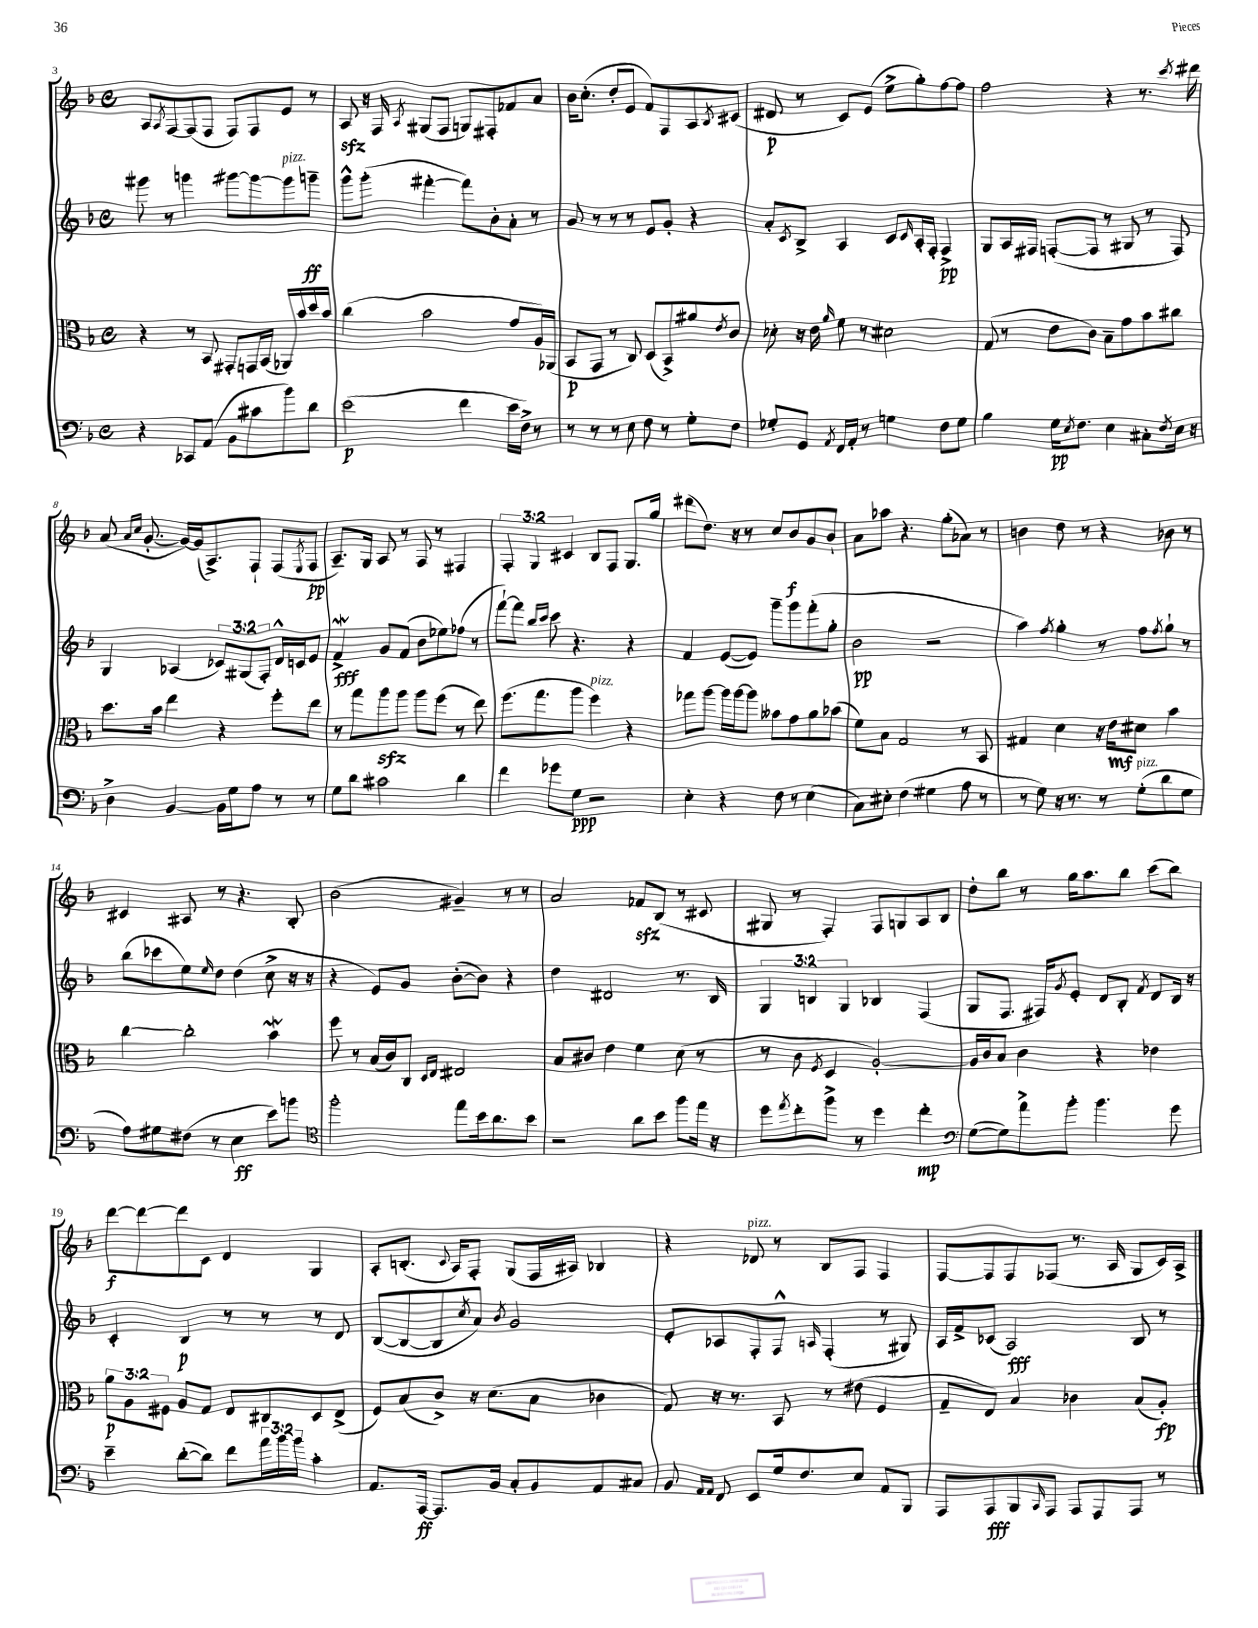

**kern	**dynam	**kern	**dynam	**kern	**dynam	**kern	**dynam
*part4	*part4	*part3	*part3	*part2	*part2	*part1	*part1
*staff4	*staff4	*staff3	*staff3	*staff2	*staff2	*staff1	*staff1
*clefF4	*	*clefC3	*	*clefG2	*	*clefG2	*
*k[b-]	*	*k[b-]	*	*k[b-]	*	*k[b-]	*
*M4/4	*	*M4/4	*	*M4/4	*	*M4/4	*
*met(c)	*	*met(c)	*	*met(c)	*	*met(c)	*
=3	=3	=3	=3	=3	=3	=3	=3
4r	.	4r	.	8ggg#X\	.	8A/L	.
.	.	.	.	.	.	8qA/	.
.	.	.	.	8r	.	[8F/	.
8CC-X/L	.	8r	.	4gggn\	.	(8F/]	.
(8AA/J	.	8BB-/	.	.	.	8F/J	.
8BB-\L	.	8GG#X'/L	.	[8ggg#X\L	.	8F/L)	.
8c#X\	.	16GGn/L	.	8ggg#\_	.	8F/	.
.	.	(16BB-/JJ	.	.	.	.	.
!	!	!	!	!LO:TX:a:i:t=pizz.	!	!	!
8b-\)	.	16AA-X/LL)	.	8ggg#\]	.	8e/J	.
.	.	16b-/	.	.	.	.	.
8d\J	.	16dd/	.	8gggn~\J	ff	8r	.
.	.	16b-/JJ	.	.	.	.	.
=4	=4	=4	=4	=4	=4	=4	=4
(2e\	p	(4cc\	.	8ggg^^\L	.	8Azz/	.
.	.	.	.	(8ggg'\J	.	16r	.
.	.	.	.	.	.	16F/	.
.	.	.	.	.	.	8qA/	.
.	.	2b-\	.	[4fff#X'\	.	(8G#X/L	.
.	.	.	.	.	.	8F/J	.
4f\	.	.	.	8fff#\L])	.	8Gn/L)	.
.	.	.	.	8b-'\	.	8F#X'/	.
16e\LL	.	8g/L	.	8a'\J	.	8f-X/	.
16F^\JJ)	.	.	.	.	.	.	.
8r	.	16A/L)	.	8r	.	8a/J	.
.	.	(16AA-X/JJ	.	.	.	.	.
=5	=5	=5	=5	=5	=5	=5	=5
8r	.	8BB-/L	p	8g/	.	16b-\KL	.
.	.	.	.	.	.	(8.cc'\J	.
8r	.	8GG/J	.	8r	.	.	.
8r	.	8r	.	8r	.	8dd'/L	.
8E\	.	8C/)	.	8r	.	8e/J	.
8F\	.	(8D/L	.	8e/L	.	8f/L)	.
8r	.	8BB-^/)	.	8g'/J	.	8F/	.
8G'\L	.	8a#X/	.	4r	.	8A/	.
.	.	8qe/	.	.	.	8qB-/	.
8F\J	.	8c/J	.	.	.	(8c#X/J	.
=6	=6	=6	=6	=6	=6	=6	=6
8G-X'/L	.	8d-X'\	.	8a'/L	.	8d#X/	p
.	.	.	.	8qc/	.	.	.
8GG/J	.	16r	.	8B-^/J	.	8r	.
.	.	16e\	.	.	.	.	.
8qAA/	.	16qqa/	.	.	.	.	.
16FF/LL	.	8f\	.	4A/	.	8c/L)	.
16AA'/JJ	.	.	.	.	.	.	.
8r	.	8r	.	.	.	(8e/J	.
4Gn\	.	2d#X\	.	8c/L	.	8ee^\L	.
.	.	.	.	16qqc/	.	.	.
.	.	.	.	16A'/L	.	8gg'\)	.
.	.	.	.	16F'/JJ	.	.	.
8F\L	.	.	.	4F^/	pp	[8ff\	.
8G\J	.	.	.	.	.	8ff\J]	.
=7	=7	=7	=7	=7	=7	=7	=7
4B-\	.	(8G/	.	8G/L	.	2ff\	.
.	.	8r	.	16A/L	.	.	.
.	.	.	.	16F#X/JJ	.	.	.
16G\KL	pp	8e\L	.	([8Fn'/L	.	.	.
8qE/	.	.	.	.	.	.	.
8.F\J	.	.	.	.	.	.	.
.	.	8c\J)	.	8F/J]	.	.	.
4E\	.	8B-~\L	.	8r	.	4r	.
.	.	8g\	.	8G#X/	.	.	.
8C#X'\L	.	8b-\	.	8r	.	8.r	.
8qF/	.	.	.	.	.	.	.
16E\Jk	.	8cc#X\J	.	8F/)	.	.	.
.	.	.	.	.	.	8qccc/	.
16r	.	.	.	.	.	16ddd#X\	.
!!LO:LB:g=z
=8	=8	=8	=8	=8	=8	=8	=8
4D^\	.	8.dd\L	.	4G/	.	(8a/	.
.	.	.	.	.	.	16qqa/LL	.
.	.	.	.	.	.	16qqcc/JJ	.
.	.	.	.	.	.	[8.g'/	.
.	.	16b-\Jk	.	.	.	.	.
[4BB-/	.	4ee\	.	(4A-X/	.	.	.
.	.	.	.	.	.	16g/LL_)	.
.	.	.	.	.	.	(16g/J]	.
.	.	.	.	.	.	8.A^/)	.
16BB-\LL]	.	4r	.	12c-X/L)	.	.	.
16G\J	.	.	.	.	.	.	.
.	.	.	.	(12G#X/	.	.	.
8A\J	.	.	.	.	.	8F`/J	.
.	.	.	.	12F'/J)	.	.	.
8r	.	8ff'\L	.	16d^^/LL	.	(8F/L	.
.	.	.	.	16cn/J	.	.	.
.	.	.	.	.	.	8qE/	.
8r	.	8ee\J	.	8e/J	.	8F/J	pp
=9	=9	=9	=9	=9	=9	=9	=9
8G\L	.	8r	.	4fw^/	fff	8.A~/L)	.
8d\J	.	8gg\L	.	.	.	.	.
.	.	.	.	.	.	16G/Jk	.
2c#X\	.	8aazz\	.	8g/L	.	8A/	.
.	.	8aa\J	.	(8f/J	.	8r	.
.	.	8aa\L	.	8b-\L	.	8F/	.
.	.	(8ff\J	.	8ee-X\)	.	8r	.
4d\	.	8r	.	(8ff-X\J	.	4F#X/	.
.	.	8ee\)	.	8r	.	.	.
=10	=10	=10	=10	=10	=10	=10	=10
4f\	.	(8.ff\L	.	[8fff`\L)	.	6F'/	.
.	.	.	.	8fff\J]	.	.	.
.	.	.	.	.	.	6G/	.
.	.	8.gg\	.	.	.	.	.
.	.	.	.	16qqbb-/LL	.	.	.
.	.	.	.	16qqccc/JJ	.	.	.
8g-X\L	.	.	.	8ccc\	.	.	.
.	.	.	.	.	.	6c#X/	.
8G\J	ppp	8aa\J	.	4.r	.	.	.
!	!	!LO:TX:a:i:t=pizz.	!	!	!	!	!
2r	.	4ff\)	.	.	.	8B-/L	.
.	.	.	.	.	.	8F/J	.
.	.	4r	.	4r	.	8.G/L	.
.	.	.	.	.	.	16gg/Jk	.
=11	=11	=11	=11	=11	=11	=11	=11
4E'\	.	8gg-X\L	.	4f/	.	(8ddd#X\L	.
.	.	[8aa\J	.	.	.	8.dd\J)	.
4r	.	16aa\LL]	.	([8e/L	.	.	.
.	.	[16aa\J	.	.	.	16r	.
.	.	8aa\J]	.	8e/J])	.	8r	.
8F\	.	8b--X\L	.	8ggg~\L	.	8cc/L	.
8r	.	8g\	.	8ggg\	.	8b-/	f
(4E\	.	8a\	.	(8fff'\	.	8g/	.
.	.	(8b-X\J	.	8gg'\J	.	8b-`/J	.
=12	=12	=12	=12	=12	=12	=12	=12
8C\L)	.	8f\L)	.	2b-\	pp	8a\L	.
8E#X'\J	.	8B-\J	.	.	.	8aa-X\J	.
(4F\	.	2G/	.	.	.	4.r	.
4G#X\	.	.	.	2r	.	.	.
.	.	.	.	.	.	(8gg'\L	.
8A\	.	8r	.	.	.	8a-X\J)	.
8r	.	8BB-/	.	.	.	8r	.
=13	=13	=13	=13	=13	=13	=13	=13
8r	.	4G#X/	.	4aa\)	.	4bn\	.
8G\)	.	.	.	.	.	.	.
.	.	.	.	8qff/	.	.	.
16r	.	4d\	.	4gg'\	.	8dd\	.
8.r	.	.	.	.	.	.	.
.	.	.	.	.	.	8r	.
8r	.	16r	.	8r	.	4r	.
.	.	16e\KL	mf	.	.	.	.
!LO:TX:a:i:t=pizz.	!	!	!	!	!	!	!
(8G'\L	.	8d#X\J	.	8ff\L	.	.	.
.	.	.	.	8qff/	.	.	.
8d\	.	4b-\	.	8gg`\J	.	8b-X\	.
8G\J	.	.	.	8r	.	8r	.
!!LO:LB:g=z
=14	=14	=14	=14	=14	=14	=14	=14
8A\L)	.	[4cc\	.	(8bb-\L	.	4c#X/	.
8G#X\	.	.	.	8ccc-X\	.	.	.
(8F#X\J	.	2cc'\]	.	8ee\)	.	8A#X/	.
.	.	.	.	16qqee/	.	.	.
8r	.	.	.	8dd\J	.	8r	.
4E\	ff	.	.	(4dd\	.	4.r	.
8e\L)	.	4b-w\	.	8cc^\	.	.	.
8bn\J	.	.	.	16r	.	8B-'/	.
.	.	.	.	16r	.	.	.
=15	=15	=15	=15	=15	=15	=15	=15
*clefC4	*	*	*	*	*	*	*
2ff'\	.	8ff\	.	4r	.	(2b-\	.
.	.	8r	.	.	.	.	.
.	.	(16B-/LL	.	8e/L)	.	.	.
.	.	16c/J)	.	.	.	.	.
.	.	8C/J	.	8g/J	.	.	.
.	.	16qqD/LL	.	.	.	.	.
.	.	16qqE/JJ	.	.	.	.	.
8ee\L	.	2E#X/	.	([8b-'\L	.	4g#X~/)	.
16b-\k	.	.	.	8b-\J])	.	.	.
8.a\	.	.	.	.	.	.	.
.	.	.	.	4r	.	8r	.
8b-\J	.	.	.	.	.	8r	.
=16	=16	=16	=16	=16	=16	=16	=16
2r	.	8B-/L	.	4dd\	.	2a/	.
.	.	8c#X/J	.	.	.	.	.
.	.	4e\	.	2d#X/	.	.	.
8a\L	.	4f\	.	.	.	8f-Xzz/L	.
8b-\J	.	.	.	.	.	(8B-/J	.
8ff\L	.	(8d\	.	8.r	.	8r	.
16ee\Jk	.	8r	.	.	.	8c#X/	.
16r	.	.	.	16B-/	.	.	.
=17	=17	=17	=17	=17	=17	=17	=17
8dd\L	.	8r	.	6G/	.	8G#X/	.
8qee/	.	.	.	.	.	.	.
8cc'\	.	8c\	.	.	.	8r	.
.	.	.	.	6Bn/	.	.	.
.	.	8qF/	.	.	.	.	.
8ff^\J	.	4D/	.	.	.	4F'/)	.
.	.	.	.	6G/	.	.	.
8r	.	.	.	.	.	.	.
4dd\	.	[2A'/)	.	4B-X/	.	8F/L	.
.	.	.	.	.	.	8Gn/	.
4cc'\	mp	.	.	(4F/	.	8A/	.
.	.	.	.	.	.	8B-/J	.
=18	=18	=18	=18	=18	=18	=18	=18
*clefF4	*	*	*	*	*	*	*
([8G\L	.	16A/LL]	.	8G/L	.	8dd'\L	.
.	.	16c/J	.	.	.	.	.
8G\])	.	8B-/J	.	8.F/J	.	8bb-\J	.
8a^\	.	4c\	.	.	.	8r	.
.	.	.	.	16F#X/KL)	.	.	.
.	.	.	.	8qg/	.	.	.
8b-'\J	.	.	.	8e'/J	.	16gg\KL	.
.	.	.	.	.	.	8.aa\	.
4.b-\	.	4r	.	8d/L	.	.	.
.	.	.	.	8B-'/J	.	8bb-\J	.
.	.	.	.	8qf/	.	.	.
.	.	4e-X\	.	8d/L	.	(8ccc\L	.
8g\	.	.	.	16B-/Jk	.	8bb-\J)	.
.	.	.	.	16r	.	.	.
!!LO:LB:g=z
=19	=19	=19	=19	=19	=19	=19	=19
4e~\	.	12a\L	p	4c'/	.	[8ddd\L	f
.	.	12A\	.	.	.	.	.
.	.	.	.	.	.	8ddd\_	.
.	.	12F#X\J	.	.	.	.	.
([8d'\L	.	8A/L	.	4B-/	p	8ddd\]	.
8d\J])	.	8G/J	.	.	.	8c\J	.
8f\L	.	8E/L	.	8r	.	4d/	.
24a\L	.	8C#X/	.	8r	.	.	.
24b-\	.	.	.	.	.	.	.
24b-\JJ	.	.	.	.	.	.	.
4c'\	.	8D/	.	8r	.	4G/	.
.	.	(8E^/J	.	8d/	.	.	.
=20	=20	=20	=20	=20	=20	=20	=20
8.AA/L	.	8F/L)	.	([8B-/L	.	8A'/L	.
.	.	(8B-/	.	8B-/_	.	(8.Bn'/J	.
[16AAA/Jk	ff	.	.	.	.	.	.
8.AAA/L]	.	8c^/J)	.	8B-/]	.	.	.
.	.	.	.	.	.	8qqc/	.
.	.	.	.	.	.	16A/KL)	.
.	.	.	.	8qcc/	.	.	.
.	.	16r	.	8a/J)	.	8F'/J	.
16BB-/Jk	.	(8.d\L	.	.	.	.	.
.	.	.	.	8qb-/	.	.	.
8C'/L	.	.	.	2g/	.	(8G/L	.
8BB-/	.	8B-\J	.	.	.	16F/L	.
.	.	.	.	.	.	16A#X/JJ)	.
8AA/	.	4c-X\	.	.	.	4B-X/	.
8C#X/J	.	.	.	.	.	.	.
=21	=21	=21	=21	=21	=21	=21	=21
8BB-/	.	8G/)	.	8e'/L	.	4r	.
16qqAA/LL	.	.	.	.	.	.	.
16qqAA/JJ	.	.	.	.	.	.	.
8FF/	.	16r	.	8A-X/	.	.	.
.	.	8.r	.	.	.	.	.
!	!	!	!	!	!	!LO:TX:a:i:t=pizz.	!
8EE/L	.	.	.	8F'/	.	8d-X/	.
16G/k	.	8BB-/	.	8F^^/J	.	8r	.
8.F/	.	.	.	.	.	.	.
.	.	.	.	16qqAn/	.	.	.
.	.	8r	.	(4F'/	.	8B-/L	.
8E/J	.	(8e#X\	.	.	.	8F/J	.
8AA/L	.	4F/	.	8r	.	4F/	.
8BBB-/J	.	.	.	8G#X/)	.	.	.
=22	=22	=22	=22	=22	=22	=22	=22
8AAA/L	.	8G~/L	.	16A/LL	.	[8F/L	.
.	.	.	.	16f^/J	.	.	.
8AAA/	fff	8E/J)	.	(8c-X/J	.	8F/]	.
8BBB-/	.	4B-/	.	2A/)	fff	8F/	.
16qqCC/	.	.	.	.	.	.	.
8AAA/J	.	.	.	.	.	(8F-X/J	.
8AAA/L	.	4c-X\	.	.	.	8.r	.
8AAA/	.	.	.	.	.	.	.
.	.	.	.	.	.	16A/	.
8AAA/J	.	(8B-/L	.	8B-/	.	8G/L	.
8r	.	8A'/J)	fp	8r	.	16c/L)	.
.	.	.	.	.	.	16A^/JJ	.
==	==	==	==	==	==	==	==
*-	*-	*-	*-	*-	*-	*-	*-
